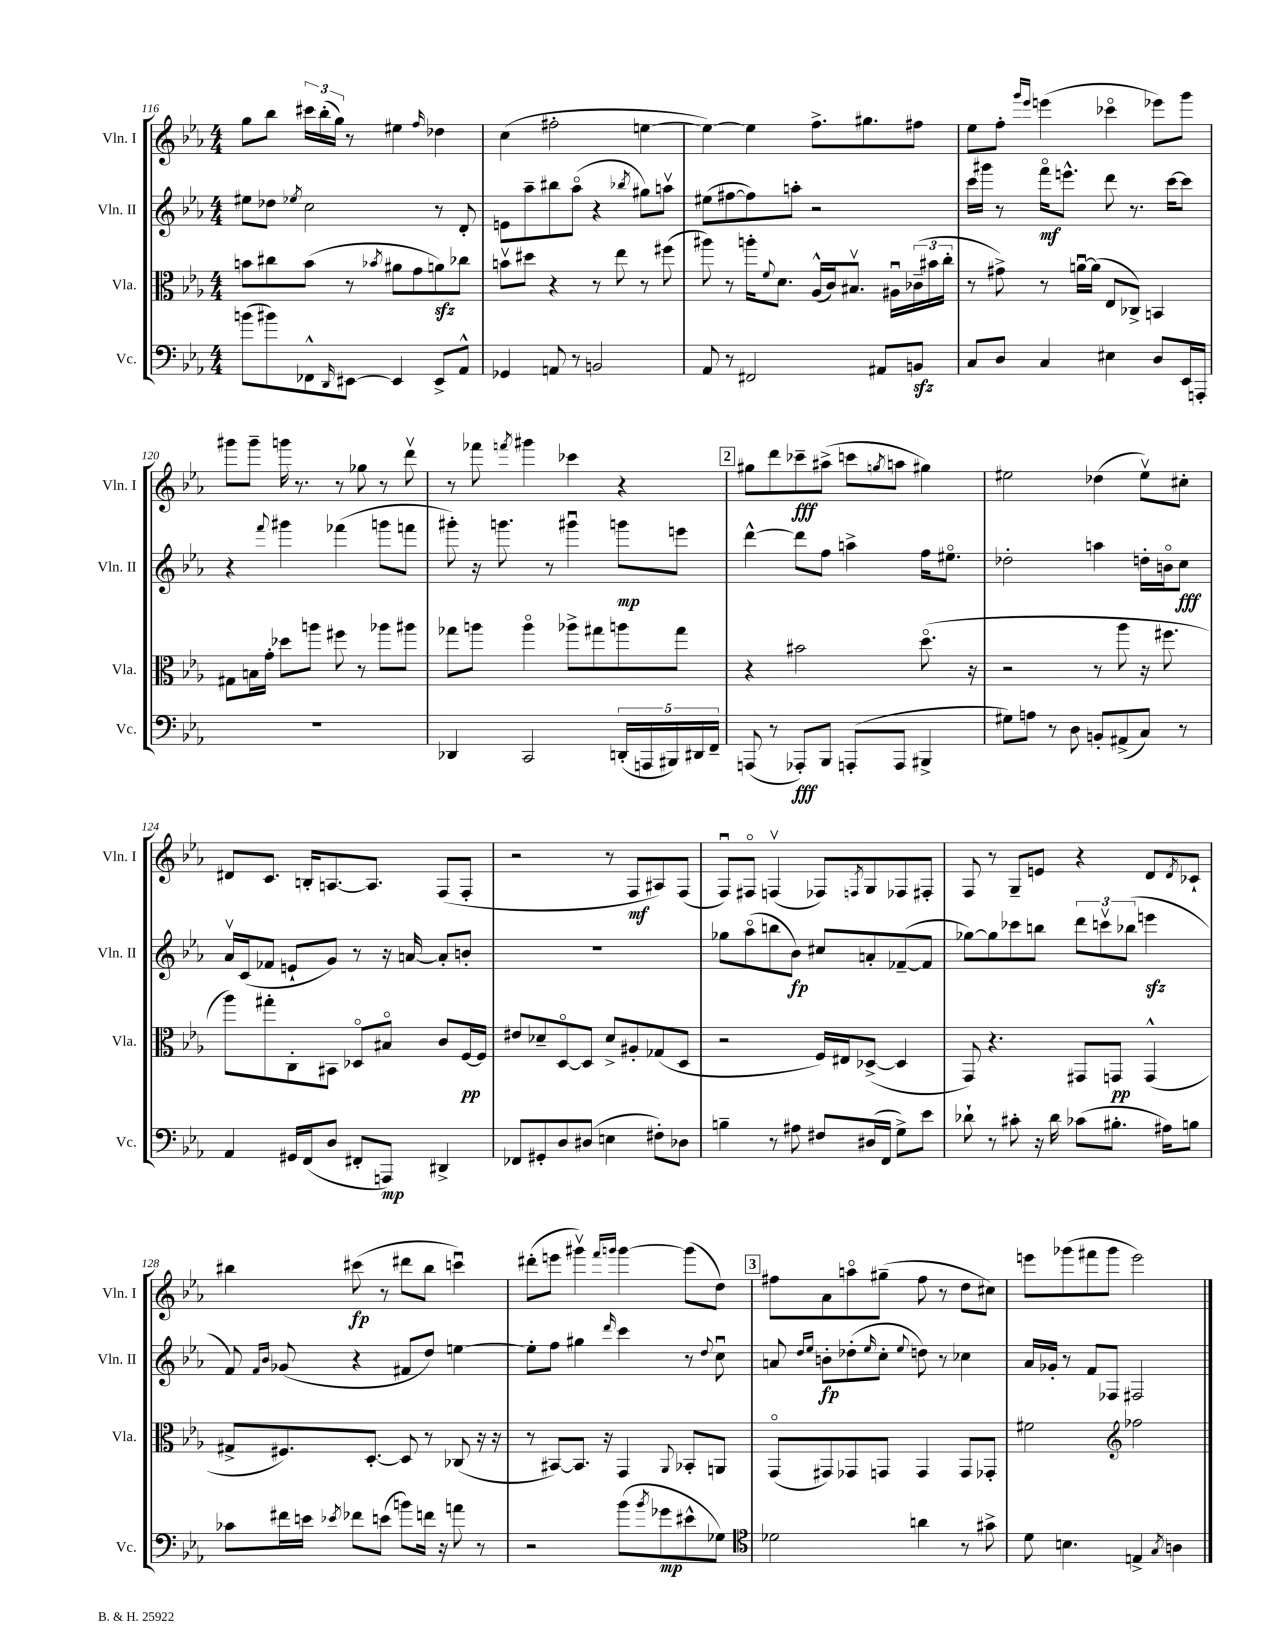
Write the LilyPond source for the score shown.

<<
\new StaffGroup <<
\new Staff = "s0" \with { instrumentName = "Vln. I" shortInstrumentName = "Vln. I" } {
    \clef treble \key ees \major \numericTimeSignature \time 4/4
    g''8 bes''8 \tuplet 3/2 { cis'''16 bes''16-.( g''16) } r8 eis''4 \grace { f''16 } des''4 |
    c''4( fis''2-. e''4~ |
    e''4~) e''4 f''8.-> gis''8. fis''8 |
    ees''8 f''8-. \grace { g'''16 ees'''16 } e'''4( ces'''4\flageolet ees'''8) g'''8 |
    gis'''8 gis'''8-- g'''16 r8. r8 ges''8 r8 d'''8\upbow |
    r8 fes'''8 \acciaccatura { f'''8 } gis'''4 ces'''4 r4 |
    \mark \markup { \box "2" } gis''8 d'''8 ces'''8--\fff ais''8->( c'''8 \acciaccatura { g''8 } a''8 gis''4) |
    eis''2 des''4( eis''8\upbow) cis''8-. |
    dis'8 c'8. b16-. a8.~ a8. f8( f8-. |
    r2 r8 f8\mf ais8) f8( |
    f8\downbow) fis8\flageolet f4\upbow( fes8) \acciaccatura { f8 } g8 fes8 fis8-. |
    f8 r8 g8-- e'8 r4 d'8 \acciaccatura { d'8 } ces'8-! |
    bis''4 cis'''8\fp( r8 dis'''8 bis''8 c'''4\downbow) |
    dis'''8-.( e'''8 gis'''4\upbow) \grace { f'''16 g'''16 } g'''4~ g'''8( d''8) |
    \mark \markup { \box "3" } fis''8 aes'8 a''8\flageolet gis''8--( fis''8 r8 d''8 cis''8) |
    e'''8 ges'''8( fis'''8 ges'''8 e'''2) \bar "|." |
}
\new Staff = "s1" \with { instrumentName = "Vln. II" shortInstrumentName = "Vln. II" } {
    \clef treble \key ees \major \numericTimeSignature \time 4/4
    eis''8 des''8 \acciaccatura { ees''8 } c''2 r8 d'8-. |
    e'8 aes''8-- bis''8 aes''8\flageolet( r4 \acciaccatura { bes''8 } gis''8) a''8\upbow |
    eis''8( fis''8~ fis''8) a''8-. r2 |
    c'''16 gis'''16 r8 f'''16\flageolet\mf e'''8.-^ d'''8 r8. c'''16~ c'''8 |
    r4 \appoggiatura { f'''8 } gis'''4 fes'''4( g'''8 f'''8 |
    gis'''8-.) r16 g'''8. r8 gis'''4\downbow g'''8\mp e'''8 |
    \mark \markup { \box "2" } d'''4~-^ d'''8 f''8 a''4-> f''16 eis''8.\flageolet |
    des''2-. a''4 d''16-. b'16\flageolet c''8\fff |
    aes'16\upbow c'16( fes'8 e'8-! g'8) r8 r16 a'16~ a'8-. b'8-. |
    R1 |
    ges''8 aes''8\flageolet( b''8 bes'8\fp) cis''8 a'8-. fes'8~--( fes'8 |
    ges''8~) ges''8 ces'''8 b''8 \tuplet 3/2 { d'''8 c'''8\upbow bes''8( } e'''4\sfz |
    f'8) \grace { f'16 bes'16 } ges'8( r4 fis'8 d''8) e''4~ |
    e''8-. f''8 gis''4 \grace { d'''16 } c'''4 r8 \appoggiatura { d''8 } c''8\downbow |
    \mark \markup { \box "3" } a'8 \grace { d''16 ees''16 } b'8-.\fp des''8-.( \grace { ees''16 } c''8-. \appoggiatura { ees''8 } d''8) r8 ces''4 |
    aes'16 ges'16-. r8 f'8 fes8 fis2 \bar "|." |
}
\new Staff = "s2" \with { instrumentName = "Vla." shortInstrumentName = "Vla." } {
    \clef alto \key ees \major \numericTimeSignature \time 4/4
    b'8 cis''8 b'8( r8 \acciaccatura { bes'8 } ais'8 g'8 a'8\sfz) ces''8 |
    b'8\upbow dis''8 r4 r8 ees''8 r8 fis''8( |
    ais''8) r8 a''16-. \appoggiatura { f'8 } d'8. aes16-^( c'16) bis8.\upbow ais16\downbow \tuplet 3/2 { ces'16--( bis'16 c''16-. } |
    r8 gis'8->) r8 a'16~\downbow a'16( ees8 ces8->) b,4 |
    gis8 b16 g'16-. des''8 a''8 fis''8 r8 aes''8 ais''8 |
    ges''8 a''8 a''4\flageolet aes''8-> gis''8 a''8 gis''8 |
    \mark \markup { \box "2" } r4 bis'2 d''8.\flageolet( r16 |
    r2 r8 aes''8 r16 fis''8. |
    aes''8) gis''8-. c8-. bis,8 des8\flageolet bis8\flageolet c'8 f16~\pp f16 |
    eis'8 des'8-- d8~\flageolet d8 des'8-> ais8-. ges8( d8 |
    r2 f16) eis16 des8~->( des4 |
    g,8) r4. gis,8 g,8\pp g,4-^( |
    gis8-> fis8.) d8.~-. d8 r8 ces8( r16 r16 |
    r8 bis,8~) bis,8. r16 g,4 \appoggiatura { aes,8 } bes,8-. a,8 |
    \mark \markup { \box "3" } g,8\flageolet( gis,8) ges,8 g,8 g,4 g,8 ges,8-. |
    fis'2 \clef treble fes''2 \bar "|." |
}
\new Staff = "s3" \with { instrumentName = "Vc." shortInstrumentName = "Vc." } {
    \clef bass \key ees \major \numericTimeSignature \time 4/4
    b'8( bis'8) fes,8-^ \grace { d,16 } eis,8~ eis,4 eis,8-> aes,8-^ |
    ges,4 a,8 r8 b,2 |
    aes,8 r8 fis,2 ais,8 b,8\sfz |
    c8 d8 c4 eis4 d8 ees,16 a,,16-. |
    R1 |
    des,4 c,2 \tuplet 5/4 { d,16-.( a,,16 bis,,16) dis,16 f,16-- } |
    \mark \markup { \box "2" } a,,8( r8 aes,,8-.\fff) bes,,8 a,,8-.( a,,8 bis,,4-> |
    gis8) a8 r8 d8 b,8-. ais,8->( c8) r8 |
    aes,4 gis,16 f,16( d8 fis,8-. a,,8\mp) dis,4-> |
    fes,8 gis,8-. d8 dis8( e4 fis8-.) des8 |
    b4-- r8 ais8 fis8 dis16( f,16 g8->) ees'8 |
    des'8-! r8 cis'8-. r16 des'16 ces'8( bis8.-. ais16) b8 |
    ces'8 fis'16 e'16 \acciaccatura { ees'8 } fes'8 e'8( b'8) f'16 r16 a'8 r8 |
    r2 bes'8( \acciaccatura { bes'8 } ges'8\mp eis'8-^ ges8) |
    \mark \markup { \box "3" } \clef tenor des'2 a'4 r8 gis'8-> |
    d'8 b4. e4-> \acciaccatura { g8 } a4 \bar "|." |
}
>>
>>
\layout { \context { \Score currentBarNumber = #116 } }
